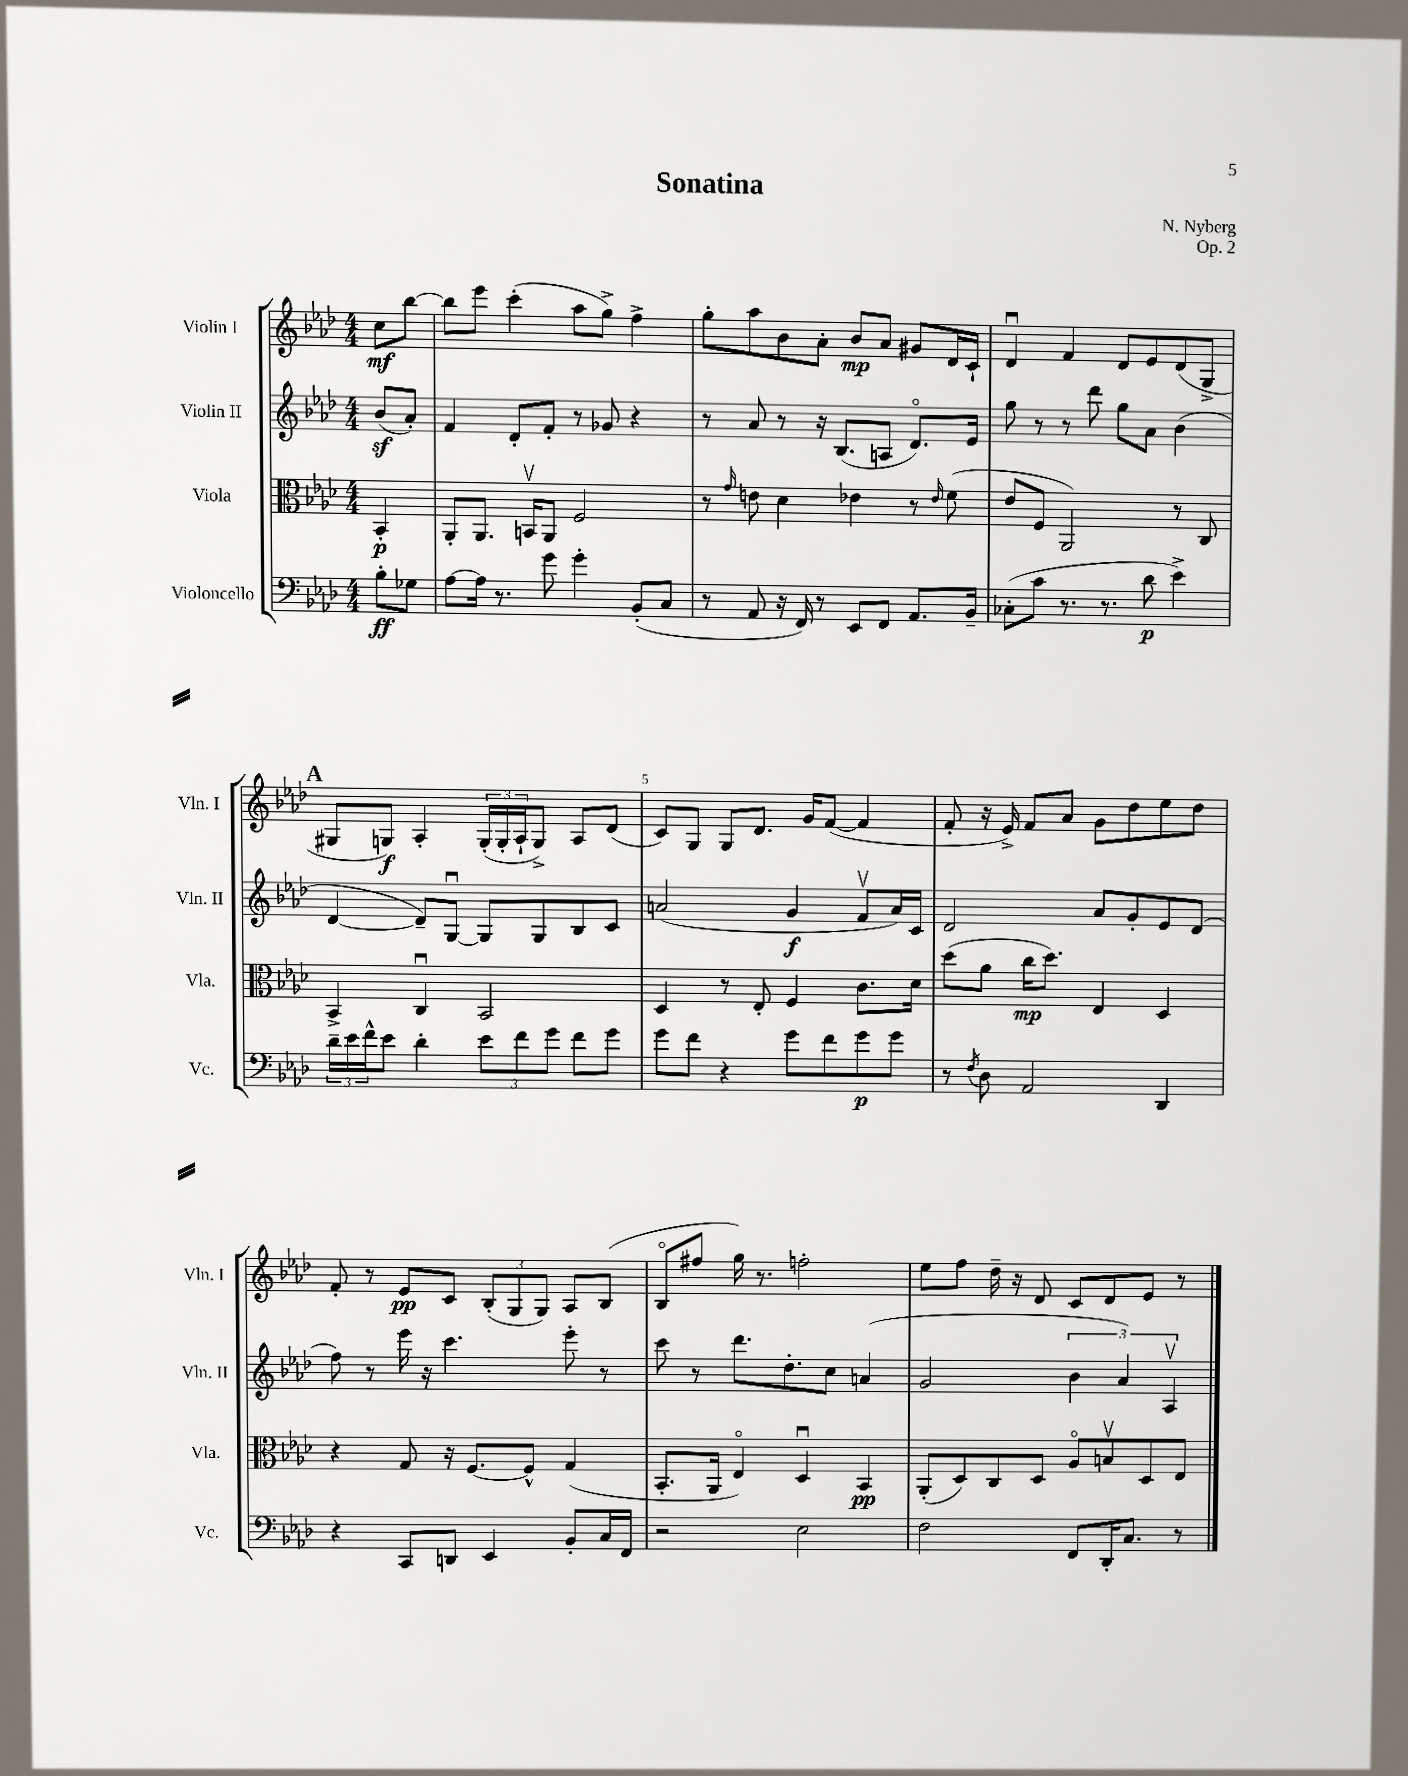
\header { title = "Sonatina" composer = "N. Nyberg" opus = "Op. 2" }
<<
\new StaffGroup <<
\new Staff = "s0" \with { instrumentName = "Violin I" shortInstrumentName = "Vln. I" } {
    \clef treble \key aes \major \numericTimeSignature \time 4/4 \partial 4
    c''8\mf bes''8~ |
    bes''8 ees'''8 c'''4-.( aes''8 g''8->) f''4-> |
    g''8-. aes''8 bes'8 aes'8-. bes'8\mp aes'8 gis'8 des'16 c'16-! |
    des'4\downbow f'4 des'8 ees'8 des'8( g8-> |
    \mark \markup { \bold "A" } gis8 g8\f) aes4-. \tuplet 3/2 { g16-.( g16-. aes16-! } g8->) aes8 des'8( |
    c'8) g8 g8 des'8. g'16 f'8~( f'4 |
    f'8-. r16 ees'16->) f'8 aes'8 g'8 des''8 ees''8 des''8 |
    f'8-. r8 ees'8\pp c'8 \tuplet 3/2 { bes8-.( g8 g8) } aes8 bes8( |
    bes8\flageolet fis''8 g''16) r8. f''2-. |
    ees''8 f''8 des''16-- r16 des'8 c'8 des'8 ees'8 r8 \bar "|." |
}
\new Staff = "s1" \with { instrumentName = "Violin II" shortInstrumentName = "Vln. II" } {
    \clef treble \key aes \major \numericTimeSignature \time 4/4 \partial 4
    bes'8\sf( aes'8-.) |
    f'4 des'8-. f'8-. r8 ges'8 r4 |
    r8 aes'8 r8 r16 bes8.( a8 des'8.\flageolet) ees'16 |
    g''8 r8 r8 des'''8 g''8 aes'8 bes'4( |
    \mark \markup { \bold "A" } des'4~ des'8--) g8~\downbow g8 g8 bes8 c'8 |
    a'2( g'4\f f'8\upbow a'16) c'16 |
    des'2 aes'8 g'8-. ees'8 des'8( |
    f''8) r8 ees'''16 r16 c'''4. ees'''8-. r8 |
    c'''8 r8 des'''8. des''8.-. c''8 a'4( |
    g'2 \tuplet 3/2 { bes'4 aes'4) aes4\upbow } \bar "|." |
}
\new Staff = "s2" \with { instrumentName = "Viola" shortInstrumentName = "Vla." } {
    \clef alto \key aes \major \numericTimeSignature \time 4/4 \partial 4
    bes,4-.\p |
    aes,8-. aes,8. b,16\upbow aes,8 f2 |
    r8 \grace { g'16 } e'8 des'4 ees'4 r8 \grace { ees'16 } f'8( |
    ees'8 f8 aes,2) r8 c8 |
    \mark \markup { \bold "A" } bes,4-> c4\downbow bes,2 |
    des4 r8 ees8-. f4 c'8. des'16 |
    des''8( aes'8 c''16\mp des''8.) ees4 des4 |
    r4 g8 r16 f8.~ f8-^ g4( |
    bes,8.-. aes,16 ees4\flageolet) des4\downbow bes,4\pp |
    aes,8-.( des8) c8 des8 aes8\flageolet b8\upbow des8 ees8 \bar "|." |
}
\new Staff = "s3" \with { instrumentName = "Violoncello" shortInstrumentName = "Vc." } {
    \clef bass \key aes \major \numericTimeSignature \time 4/4 \partial 4
    bes8-.\ff ges8 |
    aes8~ aes16 r8. g'8 g'4-. bes,8-.( c8 |
    r8 aes,8 r16 f,16) r8 ees,8 f,8 aes,8. bes,16-- |
    ces8-.( c'8 r8. r8. des'8\p ees'4->) |
    \mark \markup { \bold "A" } \tuplet 3/2 { des'16-- ees'16 f'16-^ } ees'8 des'4-. \tuplet 3/2 { ees'8 f'8 g'8 } f'8 g'8 |
    g'8 f'8 r4 g'8 f'8 g'8\p g'8 |
    r8 \acciaccatura { f8 } des8 aes,2 des,4 |
    r4 c,8 d,8 ees,4 bes,8-. c16 f,16 |
    r2 ees2 |
    f2 f,8 des,16-. c8. r8 \bar "|." |
}
>>
>>
\layout { \context { \Score \override BarNumber.break-visibility = ##(#f #t #t) barNumberVisibility = #(every-nth-bar-number-visible 5) } }
